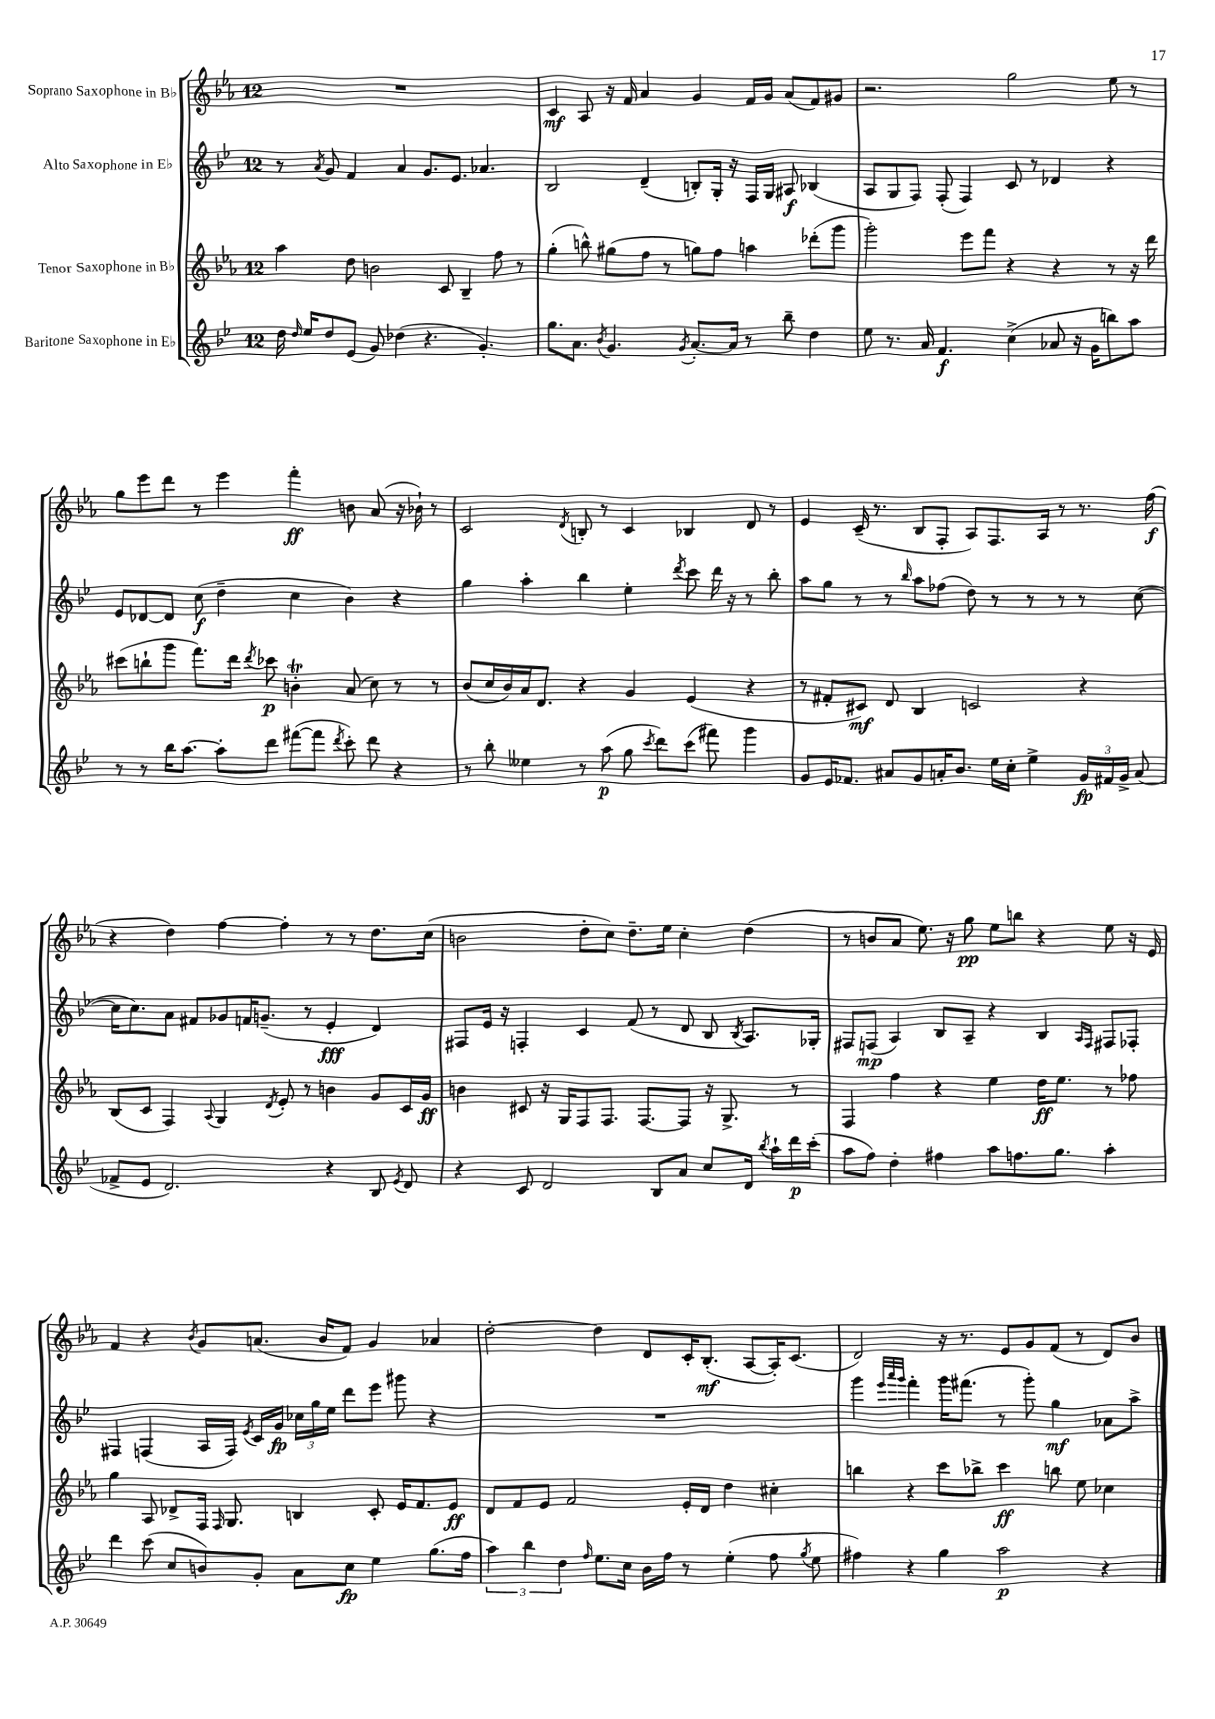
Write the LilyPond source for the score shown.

<<
\new StaffGroup <<
\new Staff = "s0" \with { instrumentName = "Soprano Saxophone in Bb" } {
    \clef treble \key ees \major \once \override Staff.TimeSignature.style = #'single-digit \time 12/8
    \autoBeamOff R1. |
    c'4\mf aes8 r16 f'16 aes'4 g'4 f'16[ g'16] aes'8[( f'8) gis'8] |
    r2. g''2 ees''8 r8 |
    g''8[ ees'''8 d'''8] r8 ees'''4 f'''4-.\ff b'8 aes'8( r16 bes'16-!) r8 |
    c'2 \acciaccatura { d'8 } b8-. r8 c'4 bes4 d'8 r8 |
    ees'4 c'16--( r8. bes8[ f8]-. aes8[) f8. aes16] r8 r8. f''16\f( |
    r4 d''4) f''4~ f''4-. r8 r8 d''8.[ c''16]( |
    b'2 d''8[-. c''8]) d''8.[-- ees''16] c''4-. d''4( |
    r8 b'8[ aes'8] ees''8.) r16 g''8\pp ees''8[ b''8] r4 ees''8 r16 ees'16 |
    f'4 r4 \acciaccatura { bes'8 } g'8[ a'8.]( bes'16[ f'8]) g'4 aes'4 |
    d''2~-. d''4 d'8[ c'16-. bes8.]-.\mf( aes8[~ aes16-.) c'8.]( |
    d'2) r16 r8. ees'8[ g'8 f'8]( r8 d'8[) bes'8] \bar "|." |
}
\new Staff = "s1" \with { instrumentName = "Alto Saxophone in Eb" } {
    \clef treble \key bes \major \once \override Staff.TimeSignature.style = #'single-digit \time 12/8
    \autoBeamOff r8 \acciaccatura { a'8 } g'8 f'4 a'4 g'8.[ ees'8.] aes'4. |
    bes2 d'4--( b8[-.) g16]-. r16 f16[ g16] ais8\f bes4( |
    a8[ g8 f8]) f8-.( f4) c'8 r8 des'4 r4 |
    ees'8[ des'8~ des'8] c''8\f( d''4-- c''4 bes'4) r4 |
    g''4 a''4-. bes''4 ees''4-. \acciaccatura { d'''8 } c'''8 d'''16 r16 r8 bes''8-. |
    a''8[ g''8] r8 r8 \grace { bes''16 } a''8[ fes''8]( d''8) r8 r8 r8 r8 c''8~( |
    c''16[ c''8.) a'8] fis'8[ ges'8 f'16 g'8.]--( r8 ees'4-.\fff d'4) |
    fis8[ ees'16] r16 f4-. c'4 f'8( r8 d'8 bes8 \acciaccatura { bes8 } a8.[) ges16]-. |
    fis8[ f8]\mp( a4) bes8[ a8]-- r4 bes4 \grace { a16[ f16] } fis8[ fes8]-. |
    fis4 f4( a16[ f16]) \acciaccatura { ees'8 } c'16[ g'16]\fp \tuplet 3/2 { ces''16[ g''16 ees''16] } d'''8[ ees'''8] gis'''8 r4 |
    R1. |
    g'''4 \grace { ees'''32[ a'''32 g'''32] } f'''4-. g'''16[ fis'''8.]( r8 g'''8-.) g''4\mf aes'8[ a''8]-> \bar "|." |
}
\new Staff = "s2" \with { instrumentName = "Tenor Saxophone in Bb" } {
    \clef treble \key ees \major \once \override Staff.TimeSignature.style = #'single-digit \time 12/8
    \autoBeamOff aes''4 d''8 b'2 c'8 bes4-- f''8 r8 |
    g''4-.( b''8-^) gis''8[( f''8] r8 g''8[) f''8] a''4 des'''8[-.( g'''8] |
    g'''2-.) ees'''8[ f'''8] r4 r4 r8 r16 d'''16 |
    cis'''8[( b''8-! g'''8] f'''8.[) d'''16] \acciaccatura { d'''8 } ces'''8\p b'4-.\trill aes'8( c''8) r8 r8 |
    bes'8[( c''16 bes'16) aes'16 d'8.] r4 g'4 ees'4( r4 |
    r8 fis'8[-. cis'8]\mf) d'8 bes4 c'2 r4 |
    bes8[( c'8] f4) \appoggiatura { aes8 } g4 \acciaccatura { d'8 } ees'8-. r8 b'4 g'8[ c'16 g'16]\ff |
    b'4 cis'8 r16 g16[ f8 f8.] f8.[~ f8] r16 g8.-> r8 |
    f4 f''4 r4 ees''4 d''16[\ff ees''8.] r8 fes''8 |
    g''4 aes8 des'8[-> f16] \grace { f16 } g8. b4 c'8-. ees'16[ f'8. ees'8]\ff |
    d'8[ f'8 ees'8] f'2 ees'16[-. d'16] d''4 cis''4-. |
    b''4 r4 c'''8[ bes''8]-> c'''4\ff b''8 ees''8 ces''4 \bar "|." |
}
\new Staff = "s3" \with { instrumentName = "Baritone Saxophone in Eb" } {
    \clef treble \key bes \major \once \override Staff.TimeSignature.style = #'single-digit \time 12/8
    \autoBeamOff d''16 \grace { d''16 } ees''16[ d''8 ees'8]( g'8) des''4( r4. g'4.-.) |
    g''8.[ a'8.] \acciaccatura { bes'8 } g'4. \acciaccatura { g'8 } a'8.[~-. a'16] r8 bes''8-- d''4 |
    ees''8 r8. a'16 f'4.\f c''4->( aes'8 r16 g'16[ b''8) a''8] |
    r8 r8 bes''16[ a''8.]~ a''8[-. d'''8] fis'''8[~( fis'''8] \acciaccatura { d'''8 } c'''8-.) d'''8 r4 |
    r8 bes''8-. eeses''4 r8 a''8\p( g''8 \acciaccatura { c'''8 } d'''8[) c'''8]( fis'''8) g'''4 |
    g'8[ ees'16 fes'8.] ais'8[ g'8 a'16-. bes'8.] ees''16[ c''16]-. ees''4-> \tuplet 3/2 { g'16[\fp fis'16 g'16]-> } a'8( |
    fes'8[-> ees'8] d'2.) r4 bes8 \acciaccatura { ees'8 } d'8 |
    r4 c'8 d'2 bes8[ a'8] c''8[ d'16] \acciaccatura { bes''8 } a''16[-! d'''16\p c'''16]-.( |
    a''8[ f''8]) d''4-. fis''4 a''8[ f''8. g''8.] a''4-. |
    d'''4 c'''8( c''8[ b'8) g'8]-. a'8[ c''8]\fp ees''4 g''8.[( f''16] |
    \tuplet 3/2 { a''4) bes''4 d''4 } \grace { f''16 } ees''8.[ c''16] bes'16[ f''16] r8 ees''4-.( f''8 \acciaccatura { g''8 } ees''8 |
    fis''4) r4 g''4 a''2\p r4 \bar "|." |
}
>>
>>
\layout { \context { \Score \remove "Bar_number_engraver" } }
